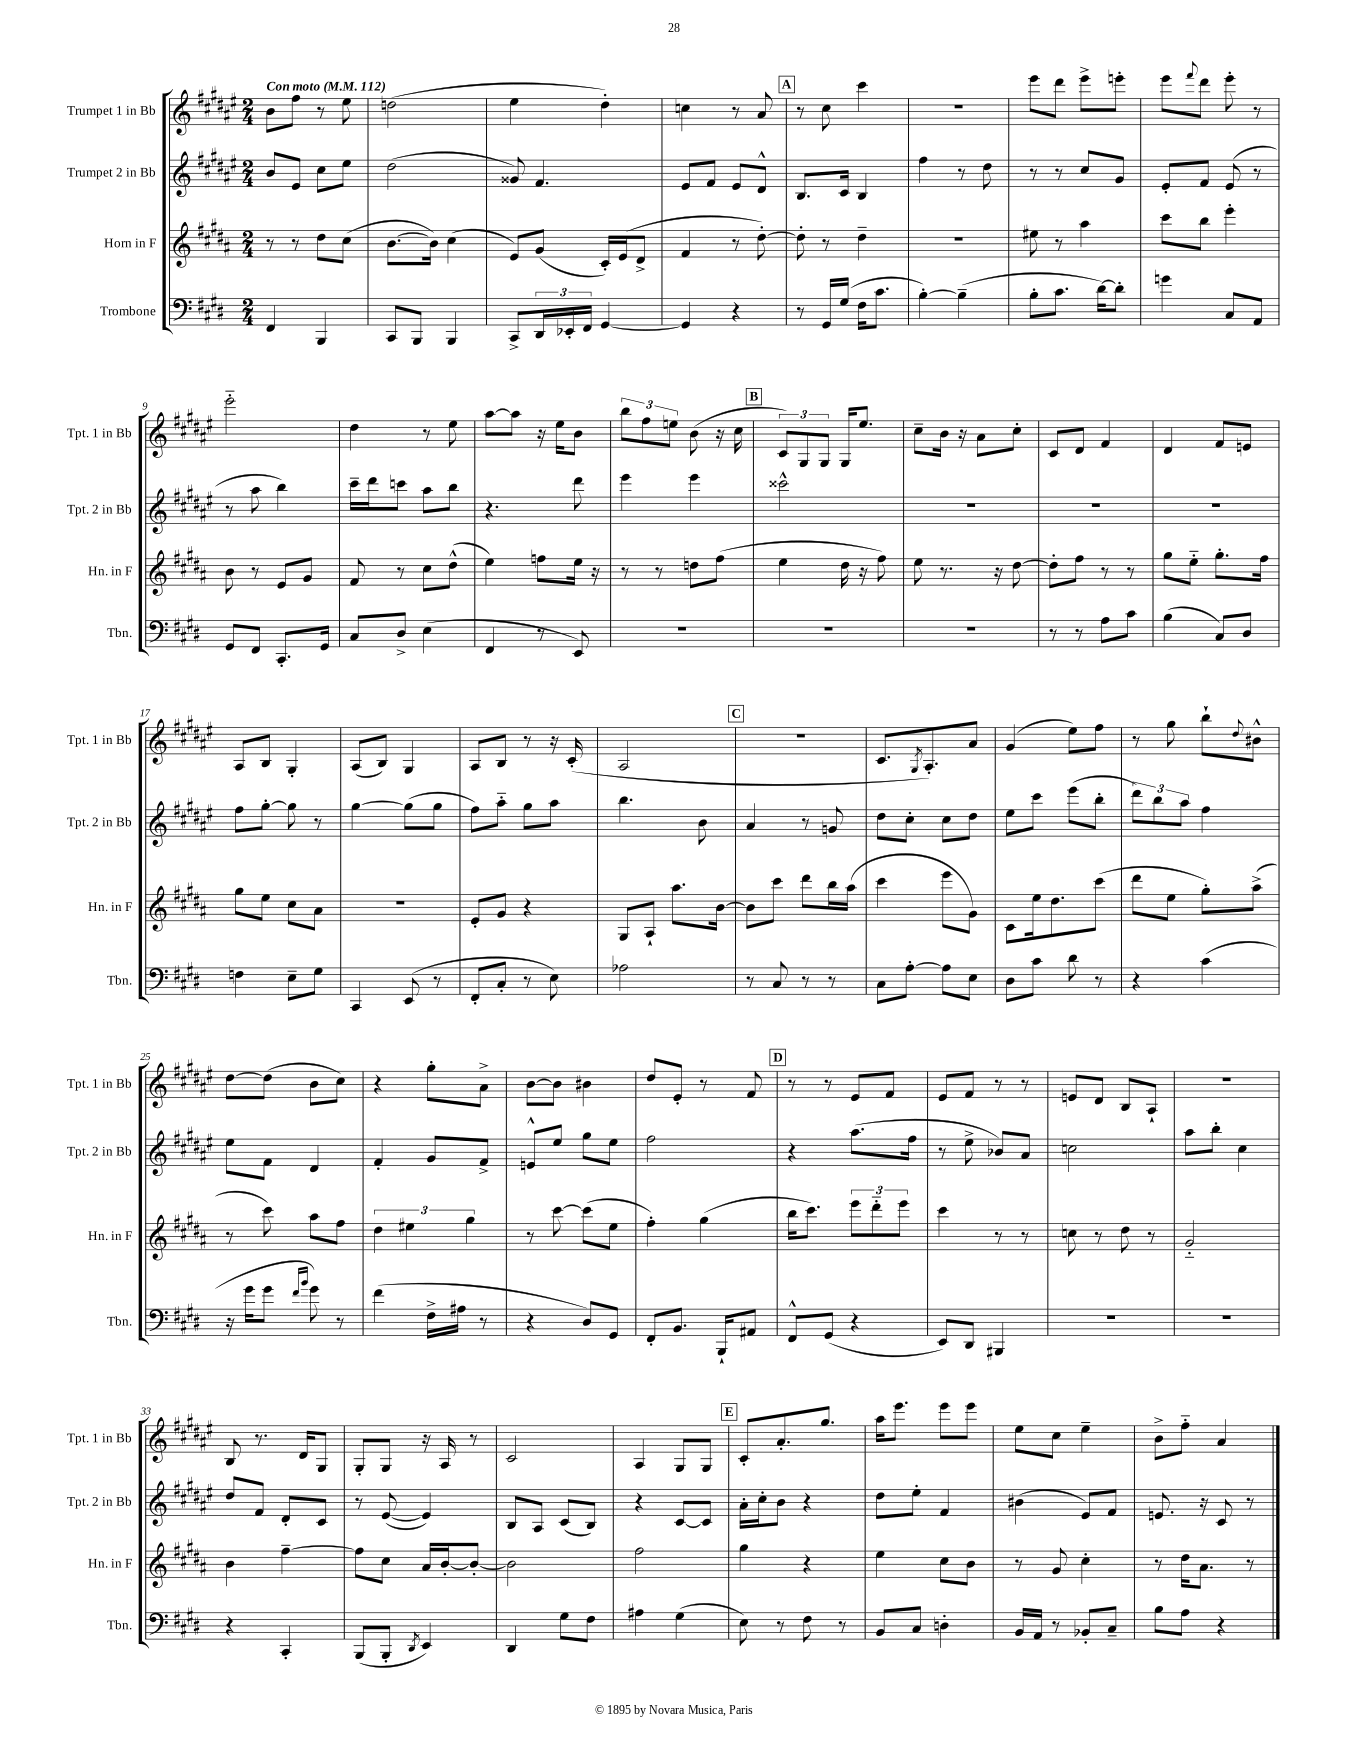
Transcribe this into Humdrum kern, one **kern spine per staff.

**kern	**kern	**kern	**kern
*staff4	*staff3	*staff2	*staff1
*clefF4	*clefG2	*clefG2	*clefG2
*k[f#c#g#d#]	*k[f#c#g#d#a#]	*k[f#c#g#d#a#e#]	*k[f#c#g#d#a#e#]
*M2/4	*M2/4	*M2/4	*M2/4
*MM112	*MM112	*MM112	*MM112
4FF#/	8r	8b/L	8b\L
.	8r	8e#/J	8ff#\J
4BBB/	8dd#\L	8cc#\L	8r
.	(8cc#\J	8ee#\J	8ee#\
=	=	=	=
8CC#/L	[8.b\L	(2dd#\	(2dd\
8BBB/J	.	.	.
.	16b\]Jk)	.	.
4BBB/	(4cc#\	.	.
=	=	=	=
8CC#^/L	8e/L)	8g##/)	4ee#\
24DD#/L	(8g#/J	4.f#/	.
24EE-'/	.	.	.
24FF#/JJ	.	.	.
[4GG#/	16c#'/LL)	.	4dd#'\)
.	(16e/J	.	.
.	8d#^/J	.	.
=	=	=	=
4GG#/]	4f#/	8e#/L	4cc\
.	.	8f#/J	.
4r	8r	8e#/L	8r
.	[8dd#'\)	8d#^^/J	8a#/
=	=	=	=
8r	8dd#'\]	8.B/L	8r
16GG#/LL	8r	.	8cc#\
(16G#/JJ	.	16c#/Jk	.
16F#\LK	4dd#~\	4B/	4ccc#\
8.c#\J	.	.	.
=	=	=	=
[4B'\)	2r	4ff#\	2r
(4B~\]	.	8r	.
.	.	8dd#\	.
=	=	=	=
8B'\L	8ee#\	8r	8eee#\L
8.c#\J	8r	8r	8ddd#\J
.	4aa#\	8cc#/L	8eee#^\L
[16d#\LK)	.	.	.
8d#'\]J	.	8g#/J	8eee'\J
=	=	=	=
4g\	8ccc#\L	8e#'/L	8eee#\L
.	.	.	8qqfff#/
.	8bb\J	8f#/J	8ddd#\J
8C#/L	4eee'\	(8e#/	8eee#'\
8AA/J	.	8r	8r
=	=	=	=
8GG#/L	8b\	8r	2eee#'~\
8FF#/J	8r	8aa#\	.
8.CC#'/L	8e/L	4bb\)	.
.	8g#/J	.	.
16GG#/Jk	.	.	.
=	=	=	=
8C#/L	8f#/	16ccc#~\LL	4dd#\
.	.	16ddd#\J	.
8D#^/J	8r	8ccc\J	.
(4E\	8cc#\L	8aa#\L	8r
.	(8dd#^^\J	8bb\J	8ee#\
=	=	=	=
4FF#/	4ee\)	4.r	[8aa#\L
.	.	.	8aa#\]J
8r	8ff\L	.	16r
.	.	.	16ee#\LK
8EE/)	16ee\Jk	8ddd#\	8b\J
.	16r	.	.
=	=	=	=
2r	8r	4eee#\	12bb\L
.	.	.	12ff#\
.	8r	.	.
.	.	.	12ee\J
.	8dd\L	4eee#\	(8b\
.	(8ff#\J	.	16r
.	.	.	16cc#\
=	=	=	=
2r	4ee\	2ccc##^^\	12c#/L)
.	.	.	12G#/
.	.	.	12G#/J
.	16dd#\	.	16G#/LK
.	16r	.	8.ee#/J
.	8ff#\)	.	.
=	=	=	=
2r	8ee\	2r	8cc#~\L
.	8.r	.	16b\Jk
.	.	.	16r
.	.	.	8a#\L
.	16r	.	.
.	[8dd#\	.	8cc#'\J
=	=	=	=
8r	8dd#'\]L	2r	8c#/L
8r	8ff#\J	.	8d#/J
8A\L	8r	.	4f#/
8c#\J	8r	.	.
=	=	=	=
(4B\	8gg#\L	2r	4d#/
.	8ee'~\J	.	.
8C#/L)	8.gg#'\L	.	8f#/L
8D#/J	.	.	8e/J
.	16ff#\Jk	.	.
=	=	=	=
4F\	8gg#\L	8ff#\L	8A#/L
.	8ee\J	[8gg#'\J	8B/J
8E~\L	8cc#\L	8gg#\]	4G#'/
8G#\J	8a#\J	8r	.
=	=	=	=
4CC#/	2r	[4gg#\	(8A#/L
.	.	.	8B/J)
(8EE/	.	(8gg#\]L	4G#/
8r	.	8gg#\J	.
=	=	=	=
8FF#'/L	8e'/L	8ff#\L)	8A#/L
8C#'/J	8g#/J	8aa#'~\J	8B/J
8r	4r	8gg#\L	8r
8E\)	.	8aa#\J	16r
.	.	.	(16c#'/
=	=	=	=
2A-\	8G#/L	4.bb\	2A#/
.	8A#`/J	.	.
.	8.aa#\L	.	.
.	.	8b\	.
.	[16b\Jk	.	.
=	=	=	=
8r	8b\]L	4a#/	2r
8C#/	8ccc#\J	.	.
8r	8ddd#\L	8r	.
8r	16bb\L	8g/	.
.	(16aa#\JJ	.	.
=	=	=	=
8C#\L	4ccc#\	8dd#\L	8.c#/L
[8A'\J	.	8cc#'\J	.
.	.	.	8qG#/
.	.	.	8.A#'/)
8A\]L	8eee\L	8cc#\L	.
8E\J	8g#\J)	8dd#\J	8a#/J
=	=	=	=
8D#\L	8c#\L	8ee#\L	(4g#/
8c#\J	16ee\k	8ccc#\J	.
.	8.dd#\	.	.
8d#\	.	(8eee#\L	8ee#\L)
8r	(8ccc#\J	8bb'\J	8ff#\J
=	=	=	=
4r	8ddd#\L	12ddd#\L)	8r
.	.	12bb\	.
.	8ee\J	.	8gg#\
.	.	12aa#\J	.
(4c#\	8gg#'\L)	4ff#\	8bb`\L
.	.	.	8qqdd#/
.	(8aa#^\J	.	8b#^^\J
=	=	=	=
16r	8r	8ee#\L	[8dd#\L
16g#\LK	.	.	.
8g#\J	8ccc#\)	8f#\J	(8dd#\]J
16qqf#/LL	.	.	.
16qqb/JJ	.	.	.
8g#\)	8aa#\L	4d#/	8b\L
8r	8ff#\J	.	8cc#\J)
=	=	=	=
(4f#\	6dd#\	4f#'/	4r
.	6ee#\	.	.
16F#^\LL	.	8g#/L	8gg#'\L
16A#\JJ	.	.	.
.	6gg#\	.	.
8r	.	8f#^/J	8a#^\J
=	=	=	=
4r	8r	8e^^/L	[8b\L
.	[8ccc#\	8ee#/J	8b\]J
8D#/L)	(8ccc#\]L	8gg#\L	4b#\
8GG#/J	8ee\J	8ee#\J	.
=	=	=	=
8FF#'/L	4ff#'\)	2ff#\	8dd#/L
8.BB/J	.	.	8e#'/J
.	(4gg#\	.	8r
16BBB`/LK	.	.	.
8AA#/J	.	.	8f#/
=	=	=	=
8FF#^^/L	16bb\LK	4r	8r
.	8.ccc#\J)	.	.
(8GG#/J	.	.	8r
4r	12eee\L	(8.aa#\L	8e#/L
.	12ddd#'~\	.	.
.	.	.	8f#/J
.	12eee\J	.	.
.	.	16ff#\Jk	.
=	=	=	=
8EE/L)	4ccc#\	8r	8e#/L
8DD#/J	.	8ee#^\	8f#/J
4BBB#/	8r	8b-/L)	8r
.	8r	8a#/J	8r
=	=	=	=
2r	8cc\	2cc\	8e/L
.	8r	.	8d#/J
.	8dd#\	.	8B/L
.	8r	.	8A#`/J
=	=	=	=
2r	2g#'~/	8aa#\L	2r
.	.	8bb'\J	.
.	.	4cc#\	.
=	=	=	=
4r	4b\	8dd#/L	8B/
.	.	8f#/J	8.r
4CC#'/	[4ff#~\	8d#'/L	.
.	.	.	16d#/LK
.	.	8c#/J	8G#/J
=	=	=	=
(8BBB/L	8ff#\]L	8r	8G#'/L
8BBB'/J	8cc#\J	([8e#/	8G#/J
8qDD#/	.	.	.
4EE/)	16a#/LL	4e#/])	16r
.	[16b'/J	.	16A#/
.	8b'/_J	.	8r
=	=	=	=
4DD#/	2b\]	8B/L	2c#/
.	.	8A#/J	.
8G#\L	.	(8c#/L	.
8F#\J	.	8B/J)	.
=	=	=	=
4A#\	2ff#\	4r	4A#/
(4G#\	.	[8c#/L	8G#/L
.	.	8c#/]J	8G#/J
=	=	=	=
8E\)	4gg#\	16a#'\LL	8c#'/L
.	.	16cc#'\J	.
8r	.	8b\J	8.a#'/
8F#\	4r	4r	.
.	.	.	8.gg#/J
8r	.	.	.
=	=	=	=
8BB/L	4ee\	8dd#\L	16aa#\LK
.	.	.	8.eee#\J
8C#/J	.	8ee#'\J	.
4D'\	8cc#\L	4f#/	8eee#\L
.	8b\J	.	8eee#\J
=	=	=	=
16BB/LL	8r	(4b#\	8ee#\L
16AA/JJ	.	.	.
8r	8g#/	.	8cc#\J
8BB-'/L	4cc#'\	8e#/L)	4ee#~\
8C#~/J	.	8f#/J	.
=	=	=	=
8B\L	8r	8.e/	8b^\L
8A\J	16dd#\LK	.	8ff#'~\J
.	8.a#\J	16r	.
4r	.	8c#/	4a#/
.	8r	8r	.
==	==	==	==
*-	*-	*-	*-
